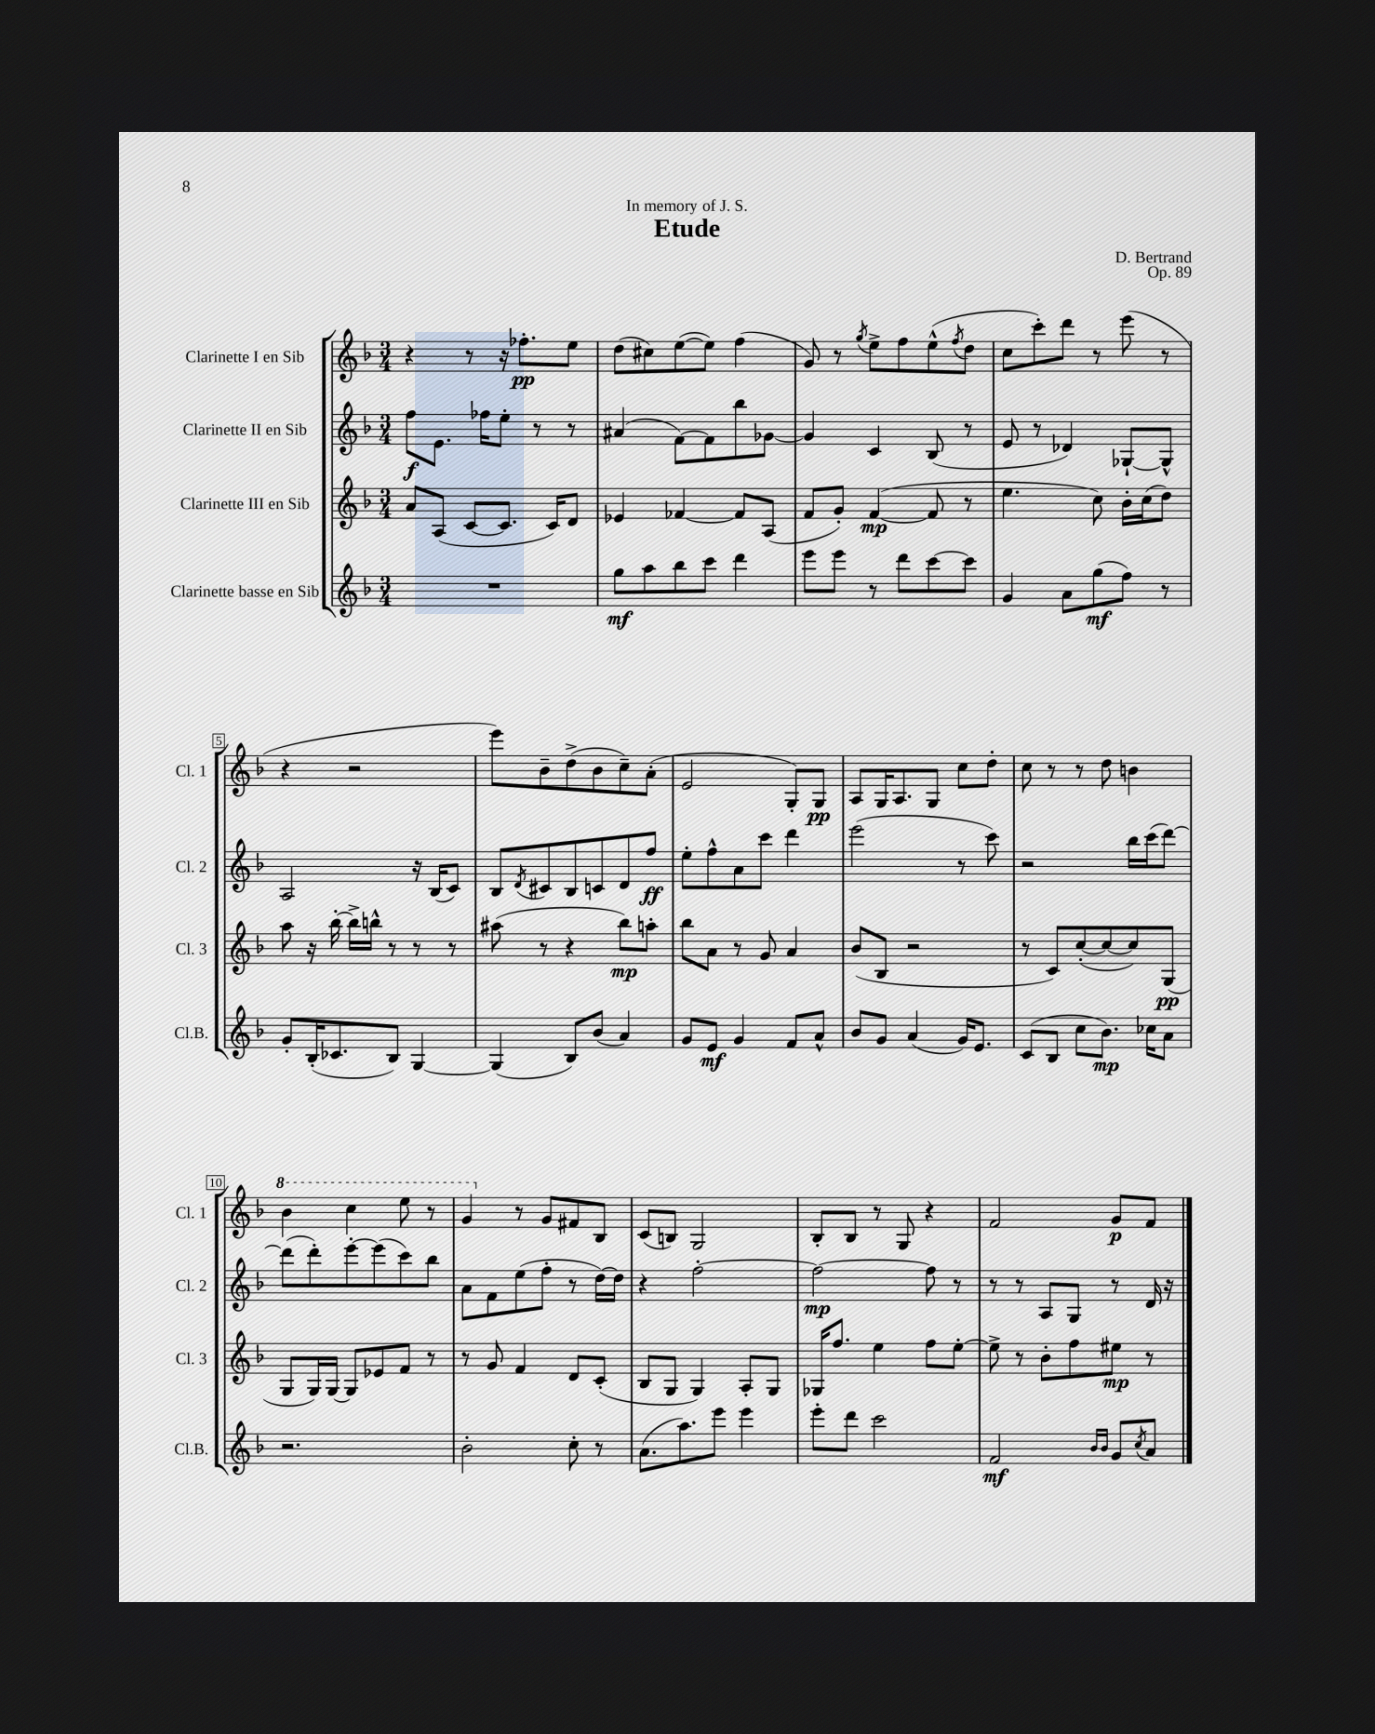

**kern	**kern	**kern	**kern
*staff4	*staff3	*staff2	*staff1
*clefG2	*clefG2	*clefG2	*clefG2
*k[b-]	*k[b-]	*k[b-]	*k[b-]
*M3/4	*M3/4	*M3/4	*M3/4
2.r	8a	8ff	4r
.	(8A	8.e	.
.	[8c	.	8r
.	.	16ff-	.
.	8.c]	8ee'	16r
.	.	.	8.ff-'
.	.	8r	.
.	16c)	.	.
.	8d	8r	8ee
=	=	=	=
8gg	4e-	(4a#	(8dd
8aa	.	.	8cc#)
8bb-	[4f-	[8f)	([8ee
8ccc	.	8f]	8ee])
4ddd	8f-]	8bb-	(4ff
.	(8A	[8g-	.
=	=	=	=
8eee	8f	4g-]	8g)
8eee	8g')	.	8r
.	.	.	8qgg
8r	([4f	4c	8ee^
8ddd	.	.	8ff
[8ccc	8f]	(8B-	(8ee^^
.	.	.	8qff
8ccc]	8r	8r	8dd
=	=	=	=
4g	4.ee	8e	8cc
.	.	8r	8ccc')
8a	.	4d-)	8ddd
(8gg	8cc)	.	8r
8ff)	16b-'	[8G-`	(8eee
.	(16cc	.	.
8r	8dd)	8G-^^]	8r
=	=	=	=
8g'	8aa	2A	4r
(16B-'	16r	.	.
8.c-	[16bb-'	.	.
.	16bb-^]	.	2r
.	16bb^^	.	.
8B-)	8r	.	.
[4G	8r	16r	.
.	.	(16B-	.
.	8r	8c)	.
=	=	=	=
(4G]	(8aa#	8B-	8eee)
.	.	8qd	.
.	8r	8c#	8b-~
8B-)	4r	8B-	(8dd^
(8b-	.	8c	8b-
4a)	8bb-)	8d	8cc~)
.	8aa'	8ff	(8a'
=	=	=	=
8g	8bb-	8ee'	2e
8e	8a	8ff^^	.
4g	8r	8a	.
.	8g	8ccc	.
8f	4a	4ddd	8G')
8a^^	.	.	8G
=	=	=	=
8b-	(8b-	(2eee	8A
8g	8B-	.	16G
.	.	.	8.A
(4a	2r	.	.
.	.	.	8G
16g)	.	8r	8cc
8.e	.	.	.
.	.	8ccc)	8dd'
=	=	=	=
(8c	8r	2r	8cc
8B-	8c)	.	8r
8cc	([8cc'	.	8r
8.b-)	8cc_	.	8dd
.	8cc])	16bb-	4b
16cc-	.	(16ccc	.
8a	(8G	[8ddd)	.
=	=	=	=
2.r	8G	(8ddd]	4bb-
.	16G)	8ddd')	.
.	[16G	.	.
.	8G]	[8eee'	4ccc
.	8e-	(8eee]	.
.	8f	8ccc)	8eee
.	8r	8bb-	8r
=	=	=	=
2b-'	8r	8a	4gg
.	8g	8f	.
.	4f	(8ee	8r
.	.	8ff'	8g
8cc'	8d	8r	8f#
8r	(8c'	[16dd)	8B-
.	.	16dd]	.
=	=	=	=
(8.a	8B-	4r	(8c
.	8G	.	8B)
8.aa)	.	.	.
.	4G)	[2ff'	2G
8eee	.	.	.
4eee	8A'	.	.
.	8G	.	.
=	=	=	=
8eee'	16G-	2ff_	8B-'
.	8.ff	.	.
8ddd	.	.	8B-
2ccc	4ee	.	8r
.	.	.	8G
.	8ff	8ff]	4r
.	[8ee'	8r	.
=	=	=	=
2f	8ee^]	8r	2f
.	8r	8r	.
.	8b-'	8A	.
.	8ff	8G	.
16qqb-	.	.	.
16qqb-	.	.	.
8g	8ee#	8r	8g
8qcc	.	.	.
8a	8r	16d	8f
.	.	16r	.
==	==	==	==
*-	*-	*-	*-
